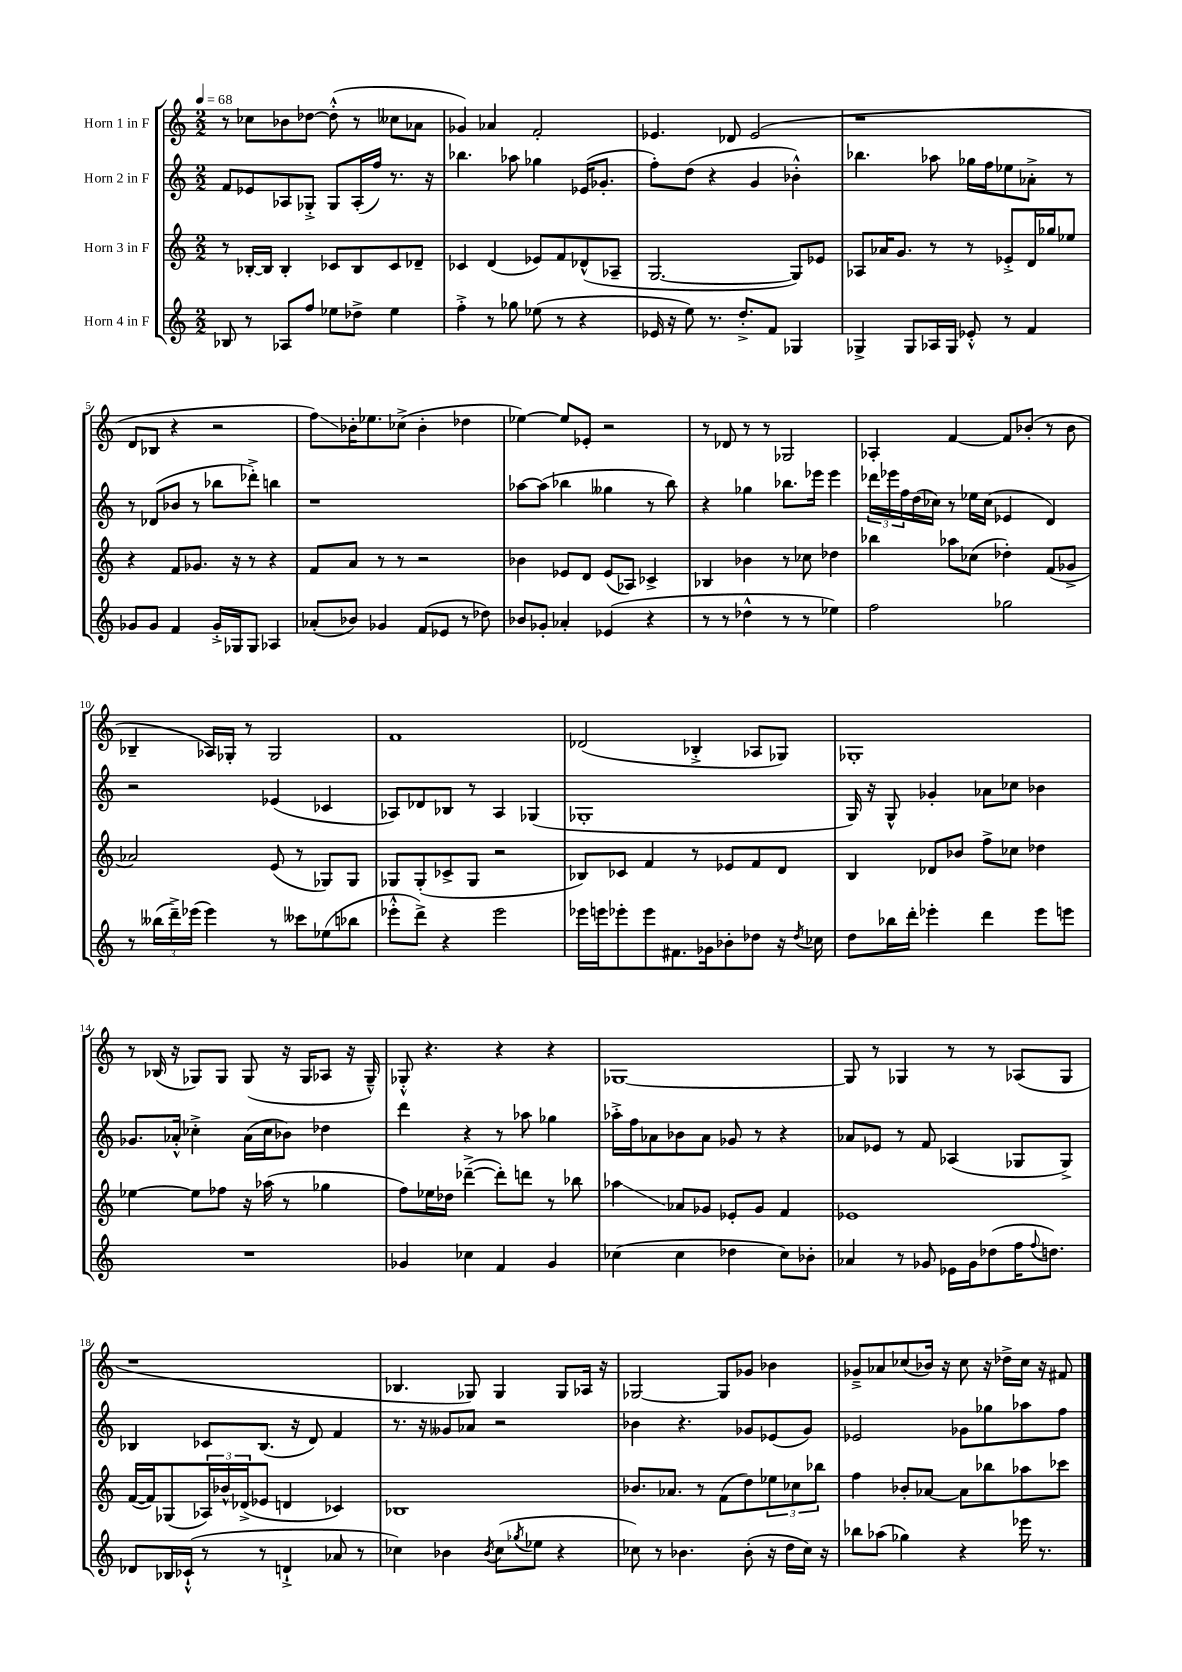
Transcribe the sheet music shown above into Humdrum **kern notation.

**kern	**kern	**kern	**kern
*staff4	*staff3	*staff2	*staff1
*clefG2	*clefG2	*clefG2	*clefG2
*k[]	*k[]	*k[]	*k[]
*M2/2	*M2/2	*M2/2	*M2/2
*MM68	*MM68	*MM68	*MM68
8B-	8r	8f	8r
8r	[16B-'	8e-	8cc-
.	16B-]	.	.
8A-	4B-'	8A-	8b-
8ff	.	8G-'^	[8dd-
8ee-	8c-	8G-	(8dd-'^^]
8dd-^	8B-	(16A-'	8r
.	.	16ff)	.
4ee-	8c-	8.r	8cc--
.	8d-~	.	8a-
.	.	16r	.
=	=	=	=
4ff'^	4c-	4.bb-	4g-)
8r	(4d	.	4a-
8gg-	.	8aa-	.
(8ee-	8e-)	4gg-	2f'
8r	8f	.	.
4r	(8d-^^	(16e-	.
.	.	8.g-'	.
.	8A-~	.	.
=	=	=	=
16e-	[2.G	8ff')	4.e-
16r	.	.	.
8ee)	.	(8dd	.
8.r	.	4r	.
.	.	.	8d-
8.dd'^	.	.	.
.	.	4g	(2e-
8f	.	.	.
4G-	8G])	4b-'^^)	.
.	8e-	.	.
=	=	=	=
4G-^	8A-	4.bb-	1r
.	16a-	.	.
.	8.g	.	.
8G-	.	.	.
16A-	8r	8aa-	.
16G-	.	.	.
8e-'^^	8r	16gg-	.
.	.	16ff	.
8r	8e-'^	8ee-	.
4f	16d	8a-'^	.
.	16gg-	.	.
.	8ee-	8r	.
=	=	=	=
8g-	4r	8r	8d
8g-	.	(8d-	8B-
4f	8f	8b-	4r
.	8.g-	8r	.
16g-'^	.	8bb-	2r
16G-	16r	.	.
8G-	8r	8ddd-'^)	.
4A-	4r	4bb	.
=	=	=	=
(8a-'	8f	1r	8ff)
8b-)	8a	.	16b-'
.	.	.	8.ee-
4g-	8r	.	.
.	8r	.	(8cc-^
(8f	2r	.	4b-'
8e-	.	.	.
8r	.	.	4dd-
8dd-)	.	.	.
=	=	=	=
8b-	4b-	[8aa-	[4ee-)
8g-'	.	(8aa-]	.
4a-'	8e-	4bb-	8ee-]
.	8d	.	8e-'
(4e-	(8e-	4gg--	2r
.	8A-)	.	.
4r	4c-^	8r	.
.	.	8bb-)	.
=	=	=	=
8r	4B-	4r	8r
8r	.	.	8d-
4dd-^^	4b-	4gg-	8r
.	.	.	8r
8r	8r	8.bb-	2G-
8r	8cc-	.	.
.	.	16eee-	.
4ee-)	4dd-	4eee-	.
=	=	=	=
2ff	4bb-	24ddd-	4A-'
.	.	24eee-	.
.	.	24ff	.
.	.	(16dd	.
.	.	16cc-)	.
.	8aa-	8r	[4f
.	(8cc-	16ee-	.
.	.	(16cc-	.
2gg-	4dd-')	4e-	8f]
.	.	.	(8b-'
.	(8f	4d)	8r
.	8g-^	.	8b-
=	=	=	=
8r	2a-)	2r	4B-~
(24bb--	.	.	.
24ddd~^)	.	.	.
(24eee-	.	.	.
4eee-)	.	.	16A-)
.	.	.	16G-'
.	.	.	8r
8r	(8e	(4e-	2G-
8ccc--	8r	.	.
(8ee-	8G-)	4c-	.
8bb-	8G-	.	.
=	=	=	=
8eee-'^^	8G-	8A-)	1f
8ddd^)	(8G-'	8d-	.
4r	8c-^	8B-	.
.	8G-	8r	.
2eee-	2r	4A-	.
.	.	(4G-	.
=	=	=	=
16eee-	8B-)	1G-'	(2d-
16eee	.	.	.
8eee-'	8c-	.	.
8eee-	4f	.	.
8.f#	.	.	.
.	8r	.	4B-'^
16g-	.	.	.
8b-'	8e-	.	.
8dd-	8f	.	8A-
16r	8d	.	8G-)
8qdd-	.	.	.
16cc-	.	.	.
=	=	=	=
8dd	4B	16G)	1G-'
.	.	16r	.
16bb-	.	8G^^	.
16ddd'	.	.	.
4eee-'	8d-	4g-'	.
.	8b-	.	.
4ddd	8ff^	8a-	.
.	8cc-	8cc-	.
8eee-	4dd-	4b-	.
8eee	.	.	.
=	=	=	=
1r	[4ee-	8.g-	8r
.	.	.	(16B-
.	.	16a-'^^	16r
.	8ee-]	4cc-'^	8G-)
.	8ff-	.	8G-
.	16r	(16a-	(8G-
.	(16aa-	16cc-	.
.	8r	8b-)	16r
.	.	.	16G-
.	4gg-	4dd-	8A-
.	.	.	16r
.	.	.	16G-~^^)
=	=	=	=
4g-	8ff)	4ddd	8G-'^^
.	16ee-	.	4.r
.	16dd-	.	.
4cc-	([4ddd-~^	4r	.
4f	8ddd-'])	8r	4r
.	8ddd	8aa-	.
4g-	8r	4gg-	4r
.	8bb-	.	.
=	=	=	=
(4cc-	4aa-	16aa-'^	[1G-
.	.	16ff	.
.	.	8a-	.
4cc-	8a-	8b-	.
.	8g-	8a-	.
4dd-	8e-'	8g-	.
.	8g-	8r	.
8cc-)	4f	4r	.
8b-'	.	.	.
=	=	=	=
4a-	1e-	8a-	8G-]
.	.	8e-	8r
8r	.	8r	4G-
8g-	.	8f	.
16e-	.	(4A-	8r
16g-	.	.	.
(8dd-	.	.	8r
16ff	.	8G-	(8A-
8qqff	.	.	.
8.dd)	.	.	.
.	.	8G-^)	8G-
=	=	=	=
8d-	([16f	4B-	1r
.	16f])	.	.
16B-	(8G-	.	.
(16c-`^^	.	.	.
8r	24A-)	8c-	.
.	24b-^^	.	.
.	(24d-^	.	.
8r	8e-	(8.B-	.
4d`^	4d	.	.
.	.	16r	.
.	.	8d)	.
8a-	4c-)	4f	.
8r	.	.	.
=	=	=	=
4cc-)	1B-	8.r	4.B-
.	.	16r	.
4b-	.	8g--	.
.	.	8a-	8G-)
8qb-	.	.	.
(8cc-	.	2r	4G-
8qgg-	.	.	.
8ee-	.	.	.
4r	.	.	8G-
.	.	.	16A-
.	.	.	16r
=	=	=	=
8cc-)	8.b-	4b-	[2G-
8r	.	.	.
.	8.a-	.	.
4.b-	.	4.r	.
.	8r	.	.
.	(8f	.	8G-]
(8b-'	8dd)	8g-	8g-
16r	12ee-	(8e-	4b-
16dd	.	.	.
.	12cc-	.	.
16cc-)	.	8g-)	.
.	12bb-	.	.
16r	.	.	.
=	=	=	=
8bb-	4ff	2e-	8g-~^
(8aa-	.	.	8a-
4gg-)	8b-'	.	(8cc-
.	[8a-	.	16b-)
.	.	.	16r
4r	8a-]	8g-	8cc-
.	8bb-	8gg-	16r
.	.	.	16dd-^
16eee-	8aa-	8aa-	16cc-
8.r	.	.	16r
.	8ccc-	8ff	8f#
==	==	==	==
*-	*-	*-	*-
